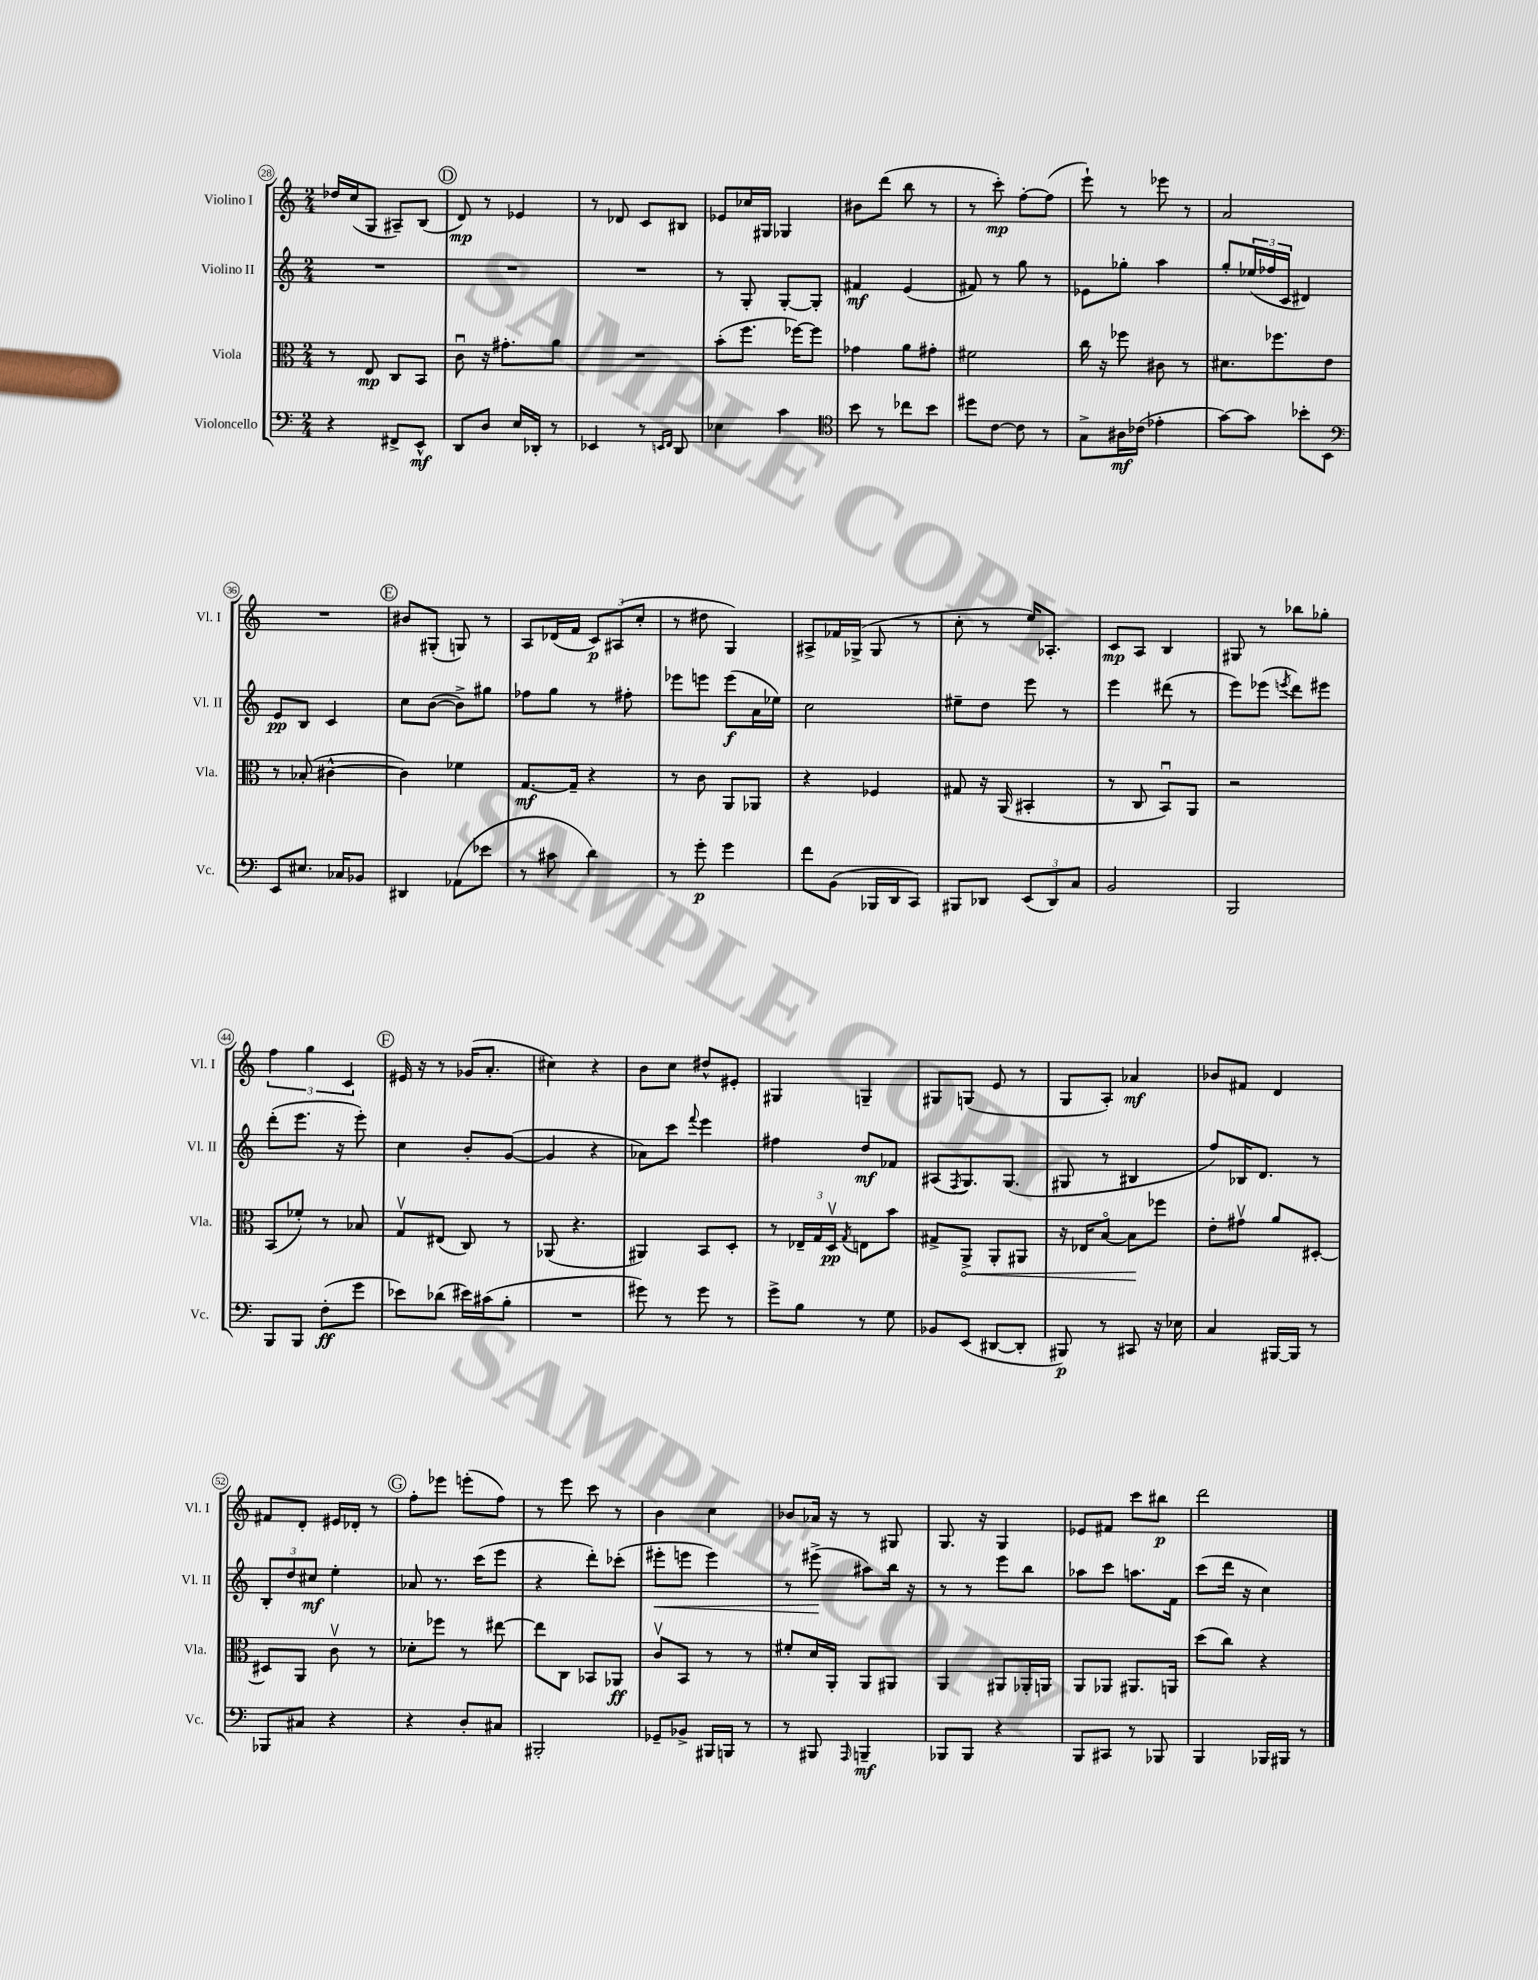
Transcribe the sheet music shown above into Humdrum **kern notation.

**kern	**dynam	**kern	**dynam	**kern	**dynam	**kern	**dynam
*part4	*part4	*part3	*part3	*part2	*part2	*part1	*part1
*staff4	*staff4	*staff3	*staff3	*staff2	*staff2	*staff1	*staff1
*I"Violoncello	*	*I"Viola	*	*I"Violino II	*	*I"Violino I	*
*I'Vc.	*	*I'Vla.	*	*I'Vl. II	*	*I'Vl. I	*
*clefF4	*	*clefC3	*	*clefG2	*	*clefG2	*
*k[]	*	*k[]	*	*k[]	*	*k[]	*
*M2/4	*	*M2/4	*	*M2/4	*	*M2/4	*
=28	=28	=28	=28	=28	=28	=28	=28
4r	.	8r	.	2r	.	16dd-X/LL	.
.	.	.	.	.	.	(16cc/J	.
.	.	8E/	mp	.	.	8G/J	.
8FF#X^/L	.	8C/L	.	.	.	8A#X~/L)	.
8EE^^/J	mf	8BB/J	.	.	.	(8B/J	.
!!LO:REH:place=s1:t=D
=29	=29	=29	=29	=29	=29	=29	=29
8DD/L	.	8cu\	.	2r	.	8d/)	mp
8D/J	.	16r	.	.	.	8r	.
.	.	8.g#X'\L	.	.	.	.	.
16E/LL	.	.	.	.	.	4e-X/	.
16DD-X'/JJ	.	.	.	.	.	.	.
8r	.	8a\J	.	.	.	.	.
=30	=30	=30	=30	=30	=30	=30	=30
4EE-X/	.	2r	.	2r	.	8r	.
.	.	.	.	.	.	8d-X/	.
8r	.	.	.	.	.	8c/L	.
16qqEEn/LL	.	.	.	.	.	.	.
16qqFF/JJ	.	.	.	.	.	.	.
8DD/	.	.	.	.	.	8B#X/J	.
=31	=31	=31	=31	=31	=31	=31	=31
4E-X\	.	(8b'\L	.	8r	.	8e-X/L	.
.	.	8.ff\J	.	8G'/	.	16cc-X/L	.
.	.	.	.	.	.	16G#X/JJ	.
4c\	.	.	.	[8G'/L	.	4G-X/	.
.	.	[16ff-X\KL)	.	.	.	.	.
.	.	8ff-\J]	.	8G'/J]	.	.	.
=32	=32	=32	=32	=32	=32	=32	=32
*clefC4	*	*	*	*	*	*	*
8b\	.	4g-X\	.	4f#X/	mf	8b#X\L	.
8r	.	.	.	.	.	(8ddd\J	.
8cc-X\L	.	8a\L	.	(4e/	.	8bb\	.
8b\J	.	8g#X'\J	.	.	.	8r	.
=33	=33	=33	=33	=33	=33	=33	=33
8dd#X\L	.	2f#X\	.	8f#X/)	.	8r	.
[8c\J	.	.	.	8r	.	8ccc'\)	mp
8c\]	.	.	.	8gg\	.	[8ff'\L	.
8r	.	.	.	8r	.	(8ff\J]	.
=34	=34	=34	=34	=34	=34	=34	=34
8G^\L	.	16cc\	.	8e-X\L	.	8eee`\)	.
.	.	16r	.	.	.	.	.
16A#X\L	mf	8ff-X\	.	8gg-X'\J	.	8r	.
(16c-X\JJ	.	.	.	.	.	.	.
4e-X'\	.	8c#X\	.	4aa\	.	8eee-X\	.
.	.	8r	.	.	.	8r	.
=35	=35	=35	=35	=35	=35	=35	=35
[8g\L)	.	8.d#X\L	.	8gg'/L	.	2a/	.
8g\J]	.	.	.	(24ee-X/L	.	.	.
.	.	.	.	24ff-X/	.	.	.
.	.	8.ff-X\	.	.	.	.	.
.	.	.	.	24c/JJ	.	.	.
8b-X'\L	.	.	.	4d#X/)	.	.	.
8BB\J	.	8e\J	.	.	.	.	.
!!LO:LB:g=z
=36	=36	=36	=36	=36	=36	=36	=36
*clefF4	*	*	*	*	*	*	*
8EE/L	.	8r	.	8e/L	pp	2r	.
8.E#X/J	.	(8B-X'/	.	8B/J	.	.	.
.	.	[4c#X^^\	.	4c/	.	.	.
16C-X/KL	.	.	.	.	.	.	.
8BB-X/J	.	.	.	.	.	.	.
!!LO:REH:place=s1:t=E
=37	=37	=37	=37	=37	=37	=37	=37
4DD#X/	.	4c#\])	.	8cc\L	.	8b#X/L	.
.	.	.	.	([8b\J	.	(8G#X'/J	.
(8AA-X\L	.	4f-X\	.	8b^\L])	.	8Gn/)	.
8e-X\J	.	.	.	8gg#X\J	.	8r	.
=38	=38	=38	=38	=38	=38	=38	=38
8r	.	[8.G/L	mf	8ff-X\L	.	8A/L	.
8c#X\	.	.	.	8gg\J	.	(16d-X/L	.
.	.	16G~/Jk]	.	.	.	16f/JJ	.
4d\)	.	4r	.	8r	.	12c/L)	p
.	.	.	.	.	.	(12A#X/	.
.	.	.	.	8ff#X'\	.	.	.
.	.	.	.	.	.	12cc'/J	.
=39	=39	=39	=39	=39	=39	=39	=39
8r	.	8r	.	8eee-X\L	.	8r	.
8g'\	p	8c\	.	8eeen\J	.	8dd#X\	.
4g\	.	8AA/L	.	(8eee\L	f	4G/)	.
.	.	8AA-X/J	.	16a\L	.	.	.
.	.	.	.	16ee-X\JJ)	.	.	.
=40	=40	=40	=40	=40	=40	=40	=40
8f\L	.	4r	.	2cc\	.	8A#X^/L	.
(8BB\J	.	.	.	.	.	16f-X/L	.
.	.	.	.	.	.	(16G-X^/JJ	.
16BBB-X/LL	.	4F-X/	.	.	.	8G-/	.
16DD/J	.	.	.	.	.	.	.
8CC/J)	.	.	.	.	.	8r	.
=41	=41	=41	=41	=41	=41	=41	=41
8BBB#X/L	.	8G#X/	.	8ee#X~\L	.	8cc'\	.
8DD-X/J	.	16r	.	8dd\J	.	8r	.
.	.	(16AA/	.	.	.	.	.
(12EE/L	.	4BB#X'/	.	8eee\	.	16ee/KL)	.
.	.	.	.	.	.	8.A-X'/J	.
12DD-/)	.	.	.	.	.	.	.
.	.	.	.	8r	.	.	.
12C/J	.	.	.	.	.	.	.
=42	=42	=42	=42	=42	=42	=42	=42
2BB/	.	8r	.	4eee\	.	8c/L	mp
.	.	8C/	.	.	.	8A/J	.
.	.	8BBu/L)	.	(8ddd#X\	.	4B/	.
.	.	8AA/J	.	8r	.	.	.
=43	=43	=43	=43	=43	=43	=43	=43
2BBB/	.	2r	.	8eee\L)	.	8G#X/	.
.	.	.	.	(8eee-X\J	.	8r	.
.	.	.	.	8qeeen/	.	.	.
.	.	.	.	8ddd\L)	.	8bb-X\L	.
.	.	.	.	8eee#X\J	.	8gg-X'\J	.
!!LO:LB:g=z
=44	=44	=44	=44	=44	=44	=44	=44
8BBB/L	.	(8BB/L	.	(8ddd'\L	.	6ff\	.
8BBB/J	.	8f-X'/J)	.	8.eee\J	.	.	.
.	.	.	.	.	.	6gg\	.
(8F'\L	ff	8r	.	.	.	.	.
.	.	.	.	16r	.	.	.
.	.	.	.	.	.	6c/	.
8g\J	.	8B-X/	.	8eee'\)	.	.	.
!!LO:REH:place=s1:t=F
=45	=45	=45	=45	=45	=45	=45	=45
8e-X\L)	.	8Gv/L	.	4cc\	.	16e#X/	.
.	.	.	.	.	.	16r	.
(8d-X\J	.	(8E#X/J	.	.	.	8r	.
16e#X\LL)	.	8C/)	.	8b'/L	.	(16g-X/KL	.
(16c#X\J	.	.	.	.	.	8.a'/J	.
8B'\J	.	8r	.	([8g/J	.	.	.
=46	=46	=46	=46	=46	=46	=46	=46
2r	.	(8AA-X/	.	4g/]	.	4cc#X\)	.
.	.	4.r	.	.	.	.	.
.	.	.	.	4r	.	4r	.
=47	=47	=47	=47	=47	=47	=47	=47
8g#X\)	.	4AA#X/)	.	8a-X\L)	.	8b\L	.
8r	.	.	.	8ccc\J	.	8cc\J	.
.	.	.	.	8qqfff/	.	.	.
8g#\	.	8BB/L	.	4eee\	.	8dd#X^^/L	.
8r	.	8D'/J	.	.	.	8e#X'/J	.
=48	=48	=48	=48	=48	=48	=48	=48
8g^\L	.	8r	.	4ff#X\	.	4G#X/	.
8B\J	.	24E-X~/LL	.	.	.	.	.
.	.	24G/	.	.	.	.	.
.	.	24Dv/JJ	pp	.	.	.	.
.	.	8qG/	.	.	.	.	.
8r	.	8En\L	.	8dd/L	mf	4Gn~/	.
8G\	.	8b\J	.	8f-X/J	.	.	.
=49	=49	=49	=49	=49	=49	=49	=49
8BB-X/L	.	8G#X^/L	.	(8A#X/L	.	8G#X/L	.
.	.	.	.	8qF/	.	.	.
!	!	!	!LO:HP:b	!	!	!	!
(8EE/J	.	8AA^/J	<	8.G/)	.	(8Gn/J	.
[8DD#X/L	.	8AA'/L	.	.	.	8e/	.
.	.	.	.	(8.G/J	.	.	.
8DD#'/J]	.	8AA#X/J	.	.	.	8r	.
=50	=50	=50	=50	=50	=50	=50	=50
8BBB#X/)	p	16r	.	8G#X/	.	8G/L	.
.	.	16E-X/KL	.	.	.	.	.
8r	.	[8B/J	.	8r	.	8A'/J)	.
8CC#X/	.	8B\L]	.	4B#X/	.	4a-X/	mf
16r	.	8ff-X\J	[	.	.	.	.
16E-X\	.	.	.	.	.	.	.
=51	=51	=51	=51	=51	=51	=51	=51
4C/	.	8e'\L	.	8ff/L)	.	8b-X/L	.
.	.	8g#Xv\J	.	16B-X/K	.	8f#X/J	.
.	.	.	.	8.d/J	.	.	.
[16BBB#X/LL	.	8a/L	.	.	.	4d/	.
16BBB#/JJ]	.	.	.	.	.	.	.
8r	.	[8D#X'/J	.	8r	.	.	.
!!LO:LB:g=z
=52	=52	=52	=52	=52	=52	=52	=52
8BBB-X/L	.	8D#X/L]	.	12B'/L	.	8f#X/L	.
.	.	.	.	12dd/	.	.	.
8C#X/J	.	8AA/J	.	.	.	8d'/J	.
.	.	.	.	12cc#X/J	mf	.	.
4r	.	8cv\	.	4ee'\	.	16e#X/LL	.
.	.	.	.	.	.	16d-X'/JJ	.
.	.	8r	.	.	.	8r	.
!!LO:REH:place=s1:t=G
=53	=53	=53	=53	=53	=53	=53	=53
4r	.	8d-X'\L	.	8a-X/	.	8ff'\L	.
.	.	8ff-X\J	.	8.r	.	8eee-X\J	.
8D'/L	.	8r	.	.	.	(8eeen'\L	.
.	.	.	.	(16ccc\KL	.	.	.
8C#X/J	.	[8ee#X\	.	8eee\J	.	8ff\J)	.
=54	=54	=54	=54	=54	=54	=54	=54
2BBB#X'/	.	8ee#\L]	.	4r	.	8r	.
.	.	8C\J	.	.	.	8eee\	.
.	.	8BB-X/L	.	8ddd'\L)	.	8ccc\	.
.	.	8AA-X/J	ff	(8ccc-X'\J	.	8r	.
=55	=55	=55	=55	=55	=55	=55	=55
!	!	!	!	!	!LO:HP:b	!	!
8GG-X~/L	.	8cv/L	.	8eee#X'\L	<	4b\	.
8BB-X^/J	.	8BB/J	.	8eeen\J	.	.	.
16BBB#X/LL	.	8r	.	4eee\)	.	4cc\	.
16BBBn/JJ	.	.	.	.	.	.	.
8r	.	8r	.	.	.	.	.
=56	=56	=56	=56	=56	=56	=56	=56
8r	.	8f#X'/L	.	8r	.	8b-X/L	.
8BBB#X/	.	16d/L	.	(8eee#X^\	.	16a-X/Jk	.
.	.	16AA'/JJ	.	.	.	16r	.
16qqAAA/	.	.	.	.	.	.	.
4BBBn~/	mf	8AA/L	.	8aa#X\L)	[	8r	.
.	.	8AA#X/J	.	16bb\Jk	.	8G#X/	.
.	.	.	.	16r	.	.	.
=57	=57	=57	=57	=57	=57	=57	=57
8BBB-X/L	.	4AA/	.	8r	.	8.G/	.
8BBB-/J	.	.	.	8r	.	.	.
.	.	.	.	.	.	16r	.
4r	.	8AA#X/L	.	8eee\L	.	4G/	.
.	.	16AA-X'/L	.	8bb\J	.	.	.
.	.	16AAn/JJ	.	.	.	.	.
=58	=58	=58	=58	=58	=58	=58	=58
8BBB/L	.	8AA/L	.	8aa-X\L	.	8e-X/L	.
8CC#X/J	.	8AA-X/J	.	8ccc\J	.	8f#X/J	.
8r	.	8.AA#X/L	.	8.aan\L	.	8ccc\L	.
8BBB-X/	.	.	.	.	.	8bb#X\J	p
.	.	16AAn/Jk	.	16f\Jk	.	.	.
=59	=59	=59	=59	=59	=59	=59	=59
4BBB/	.	(8dd\L	.	(8ccc\L	.	2ddd\	.
.	.	8cc\J)	.	16ddd\Jk	.	.	.
.	.	.	.	16r	.	.	.
16BBB-X/LL	.	4r	.	4cc\)	.	.	.
16BBB#X/JJ	.	.	.	.	.	.	.
8r	.	.	.	.	.	.	.
==	==	==	==	==	==	==	==
*-	*-	*-	*-	*-	*-	*-	*-
